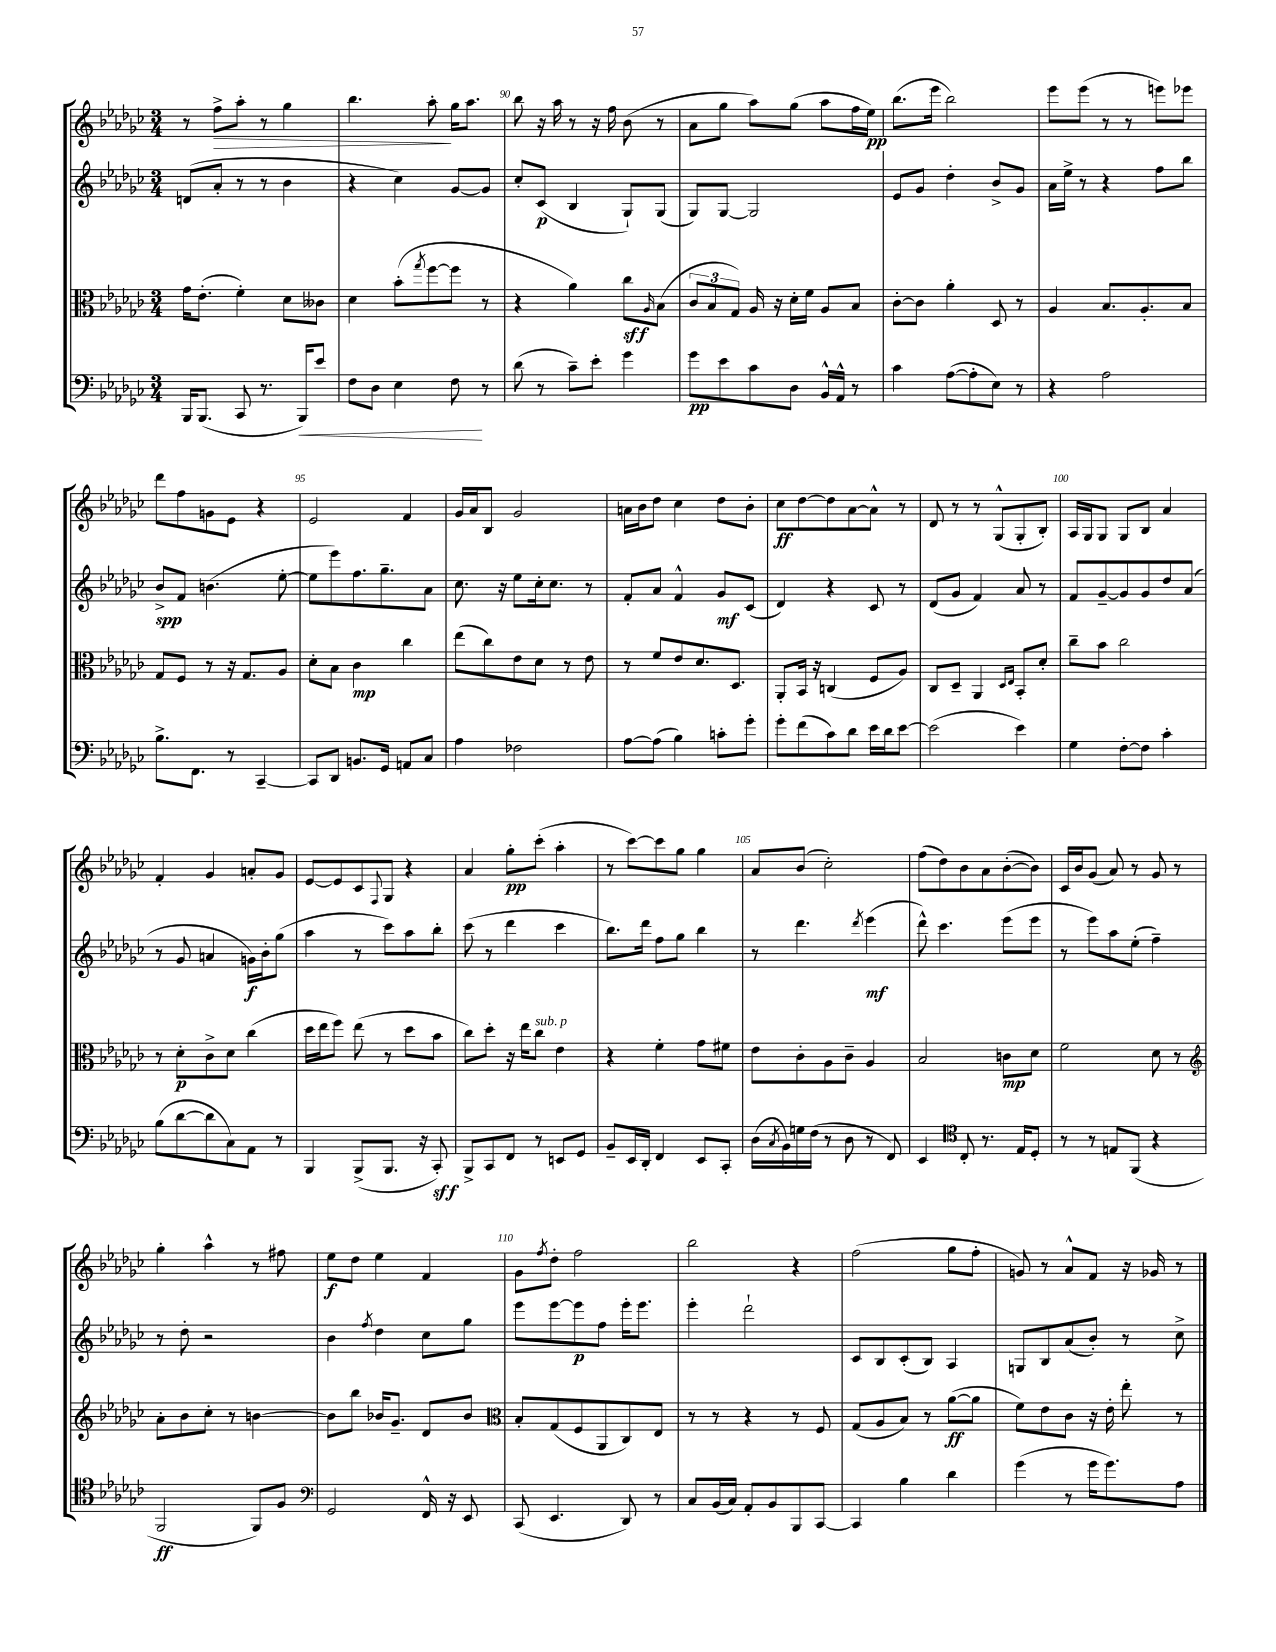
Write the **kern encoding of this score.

**kern	**kern	**kern	**kern
*staff4	*staff3	*staff2	*staff1
*clefF4	*clefC3	*clefG2	*clefG2
*k[b-e-a-d-g-c-]	*k[b-e-a-d-g-c-]	*k[b-e-a-d-g-c-]	*k[b-e-a-d-g-c-]
*M3/4	*M3/4	*M3/4	*M3/4
16BBB-	16g-	(8d	8r
(8.BBB-	(8.e-'	.	.
.	.	8a-'	8ff^
8CC-	4f')	8r	8aa-'
8.r	.	8r	8r
.	8d-	4b-	4gg-
16BBB-)	.	.	.
8e-	8c--	.	.
=	=	=	=
8F	4d-	4r	4.bb-
8D-	.	.	.
4E-	(8b-'	4cc-)	.
.	8qgg-	.	.
.	[8ff	.	8aa-'
8F	8ff]	[8g-	16gg-
.	.	.	8.aa-
8r	8r	8g-]	.
=	=	=	=
(8d-	4r	8cc-'	8bb-
8r	.	(8c-	16r
.	.	.	16aa-
8c-~)	4a-)	4B-	8r
8e-'	.	.	16r
.	.	.	16ff
4g-	8cc-	8G-`)	(8b-
.	16qqA-	.	.
.	(8B-	(8G-	8r
=	=	=	=
8g-	12c-	8G-)	8a-
.	12B-	.	.
8e-	.	[8G-	8gg-
.	12G-)	.	.
8c-	16A-	2G-]	8aa-)
.	16r	.	.
8D-	16d-'	.	(8gg-
.	16f	.	.
16BB-^^	8A-	.	8aa-
16AA-^^	.	.	.
8r	8B-	.	16ff
.	.	.	16ee-)
=	=	=	=
4c-	[8c-'	8e-	(8.bb-
.	8c-]	8g-	.
.	.	.	16eee-
([8A-	4a-'	4dd-'	2bb-)
8A-']	.	.	.
8E-)	8D-	8b-^	.
8r	8r	8g-	.
=	=	=	=
4r	4A-	16a-	8eee-
.	.	16ee-^	.
.	.	8r	(8eee-
2A-	8.B-	4r	8r
.	.	.	8r
.	8.A-'	.	.
.	.	8ff	8eee)
.	8B-	8bb-	8eee-
=	=	=	=
8.B-^	8G-	8b-^	8ddd-
.	8F	8f	8ff
8.FF	.	.	.
.	8r	(4.b	8g
8r	16r	.	8e-
.	8.G-	.	.
[4CC-~	.	.	4r
.	8A-	[8ee-'	.
=	=	=	=
8CC-]	8d-'	8ee-]	2e-
8DD-	8B-	8eee-)	.
8.BB	4c-	8.ff	.
16GG-	.	8.gg-~	.
8AA	4cc-	.	4f
8C-	.	8a-	.
=	=	=	=
4A-	(8ee-	8.cc-	16g-
.	.	.	16a-
.	8cc-)	.	8B-
.	.	16r	.
2F-	8e-	8ee-	2g-
.	8d-	16cc-'	.
.	.	8.cc-	.
.	8r	.	.
.	8e-	8r	.
=	=	=	=
[8A-	8r	8f'	16a
.	.	.	16b-
(8A-]	8f	8a-	8dd-
4B-)	8e-	4f^^	4cc-
.	8.d-	.	.
8c'	.	8g-	8dd-
.	8.D-	.	.
8g-'	.	(8c-	8b-'
=	=	=	=
8g-'	8AA-'	4d-)	8cc-
(8f	16BB-	.	[8dd-
.	16r	.	.
8c-)	(4C	4r	8dd-]
8d-	.	.	[8a-
16e-	8F	8c-	8a-^^]
16d-	.	.	.
[8e-	8A-)	8r	8r
=	=	=	=
(2e-]	8C-	(8d-	8d-
.	8D-~	8g-	8r
.	4AA-	4f)	8r
.	.	.	(8G-^^
.	16qqD-	.	.
.	16qqE-	.	.
4e-)	8BB-'	8a-	8G-'
.	8d-'	8r	8B-')
=	=	=	=
4G-	8cc-~	8f	16A-
.	.	.	16G-
.	8b-	[8g-~	8G-
[8F'	2cc-	8g-]	8G-
8F]	.	8g-	8B-
4c-'	.	8dd-	4a-
.	.	(8a-	.
=	=	=	=
(8B-	8r	8r	4f'
[8d-	8d-'	8g-	.
8d-]	8c-^	4a	4g-
8C-)	8d-	.	.
8AA-	(4cc-	16g)	8a'
.	.	16b-'	.
8r	.	(8gg-	8g-
=	=	=	=
4BBB-	16dd-	4aa-	[8e-
.	16ee-	.	.
.	8ff)	.	8e-]
(8BBB-^	(8ee-	8r	8c-
.	.	.	8qqF
8.BBB-	8r	8ccc-)	8G-
.	8dd-	8aa-	4r
16r	.	.	.
8CC-')	8b-	8bb-'	.
=	=	=	=
8BBB-^	8cc-)	(8ccc-	4a-
8CC-	8dd-'	8r	.
8FF	16r	4ddd-	8gg-'
.	16ee-	.	.
8r	8cc-	.	(8ccc-'
8EE	4e-	4ccc-	4aa-'
8GG-	.	.	.
=	=	=	=
8BB-~	4r	8.bb-)	8r
16EE-	.	.	[8ccc-)
16DD-'	.	16ddd-	.
4FF	4f'	8ff	8ccc-]
.	.	8gg-	8gg-
8EE-	8g-	4bb-	4gg-
8CC-'	8f#	.	.
=	=	=	=
(16D-	8e-	8r	8a-
8qC-	.	.	.
16BB-)	.	.	.
16G	8c-'	4.ddd-	(8b-
(16F	.	.	.
8r	8A-	.	2cc-')
8D-	8c-~	.	.
.	.	8qddd-	.
8r	4A-	(4eee-	.
8FF)	.	.	.
=	=	=	=
4EE-	2B-	8ddd-^^)	(8ff
.	.	4.ccc-	8dd-)
*clefC4	*	*	*
8C-'	.	.	8b-
8.r	.	.	8a-
.	8c	(8eee-	([8b-'
16E-	.	.	.
8D-'	8d-	8eee-	8b-])
=	=	=	=
8r	2f	8r	16c-
.	.	.	16b-
8r	.	8eee-)	(8g-
8E	.	8aa-	8a-)
(8FF	.	(8ee-'	8r
4r	8d-	4ff~)	8g-
.	8r	.	8r
=	=	=	=
*	*clefG2	*	*
2FF	8a-'	8r	4gg-'
.	8b-	8dd-'	.
.	8cc-'	2r	4aa-^^
.	8r	.	.
8FF)	[4b	.	8r
8F	.	.	8ff#
=	=	=	=
*clefF4	*	*	*
2GG-	8b]	4b-	8ee-
.	8bb-	.	8dd-
.	.	8qff	.
.	16b-	4dd-	4ee-
.	8.g-~	.	.
16FF^^	8d-	8cc-	4f
16r	.	.	.
8EE-	8b-	8gg-	.
=	=	=	=
*	*clefC3	*	*
(8CC-	8B-'	8eee-	8g-
.	.	.	8qff
4.EE-	(8G-	[8eee-	8dd-'
.	8F	8eee-]	2ff
.	8AA-	8ff	.
8DD-)	8C-)	16eee-'	.
.	.	8.eee-	.
8r	8E-	.	.
=	=	=	=
8C-	8r	4eee-'	2bb-
(16BB-	8r	.	.
16C-)	.	.	.
8AA-'	4r	2ddd-`	.
8BB-	.	.	.
8BBB-	8r	.	4r
[8CC-	8F	.	.
=	=	=	=
4CC-]	(8G-	8c-	(2ff
.	8A-	8B-	.
4B-	8B-)	(8c-'	.
.	8r	8B-)	.
4d-	([8a-	4A-	8gg-
.	8a-]	.	8ff'
=	=	=	=
(4g-	8f)	8G	8g)
.	8e-	8B-	8r
8r	8c-	(8a-	8a-^^
16g-	16r	8b-')	8f
8.g-)	16e-'	.	.
.	8ee-'	8r	16r
.	.	.	16g-
8A-	8r	8cc-^	8r
==	==	==	==
*-	*-	*-	*-
